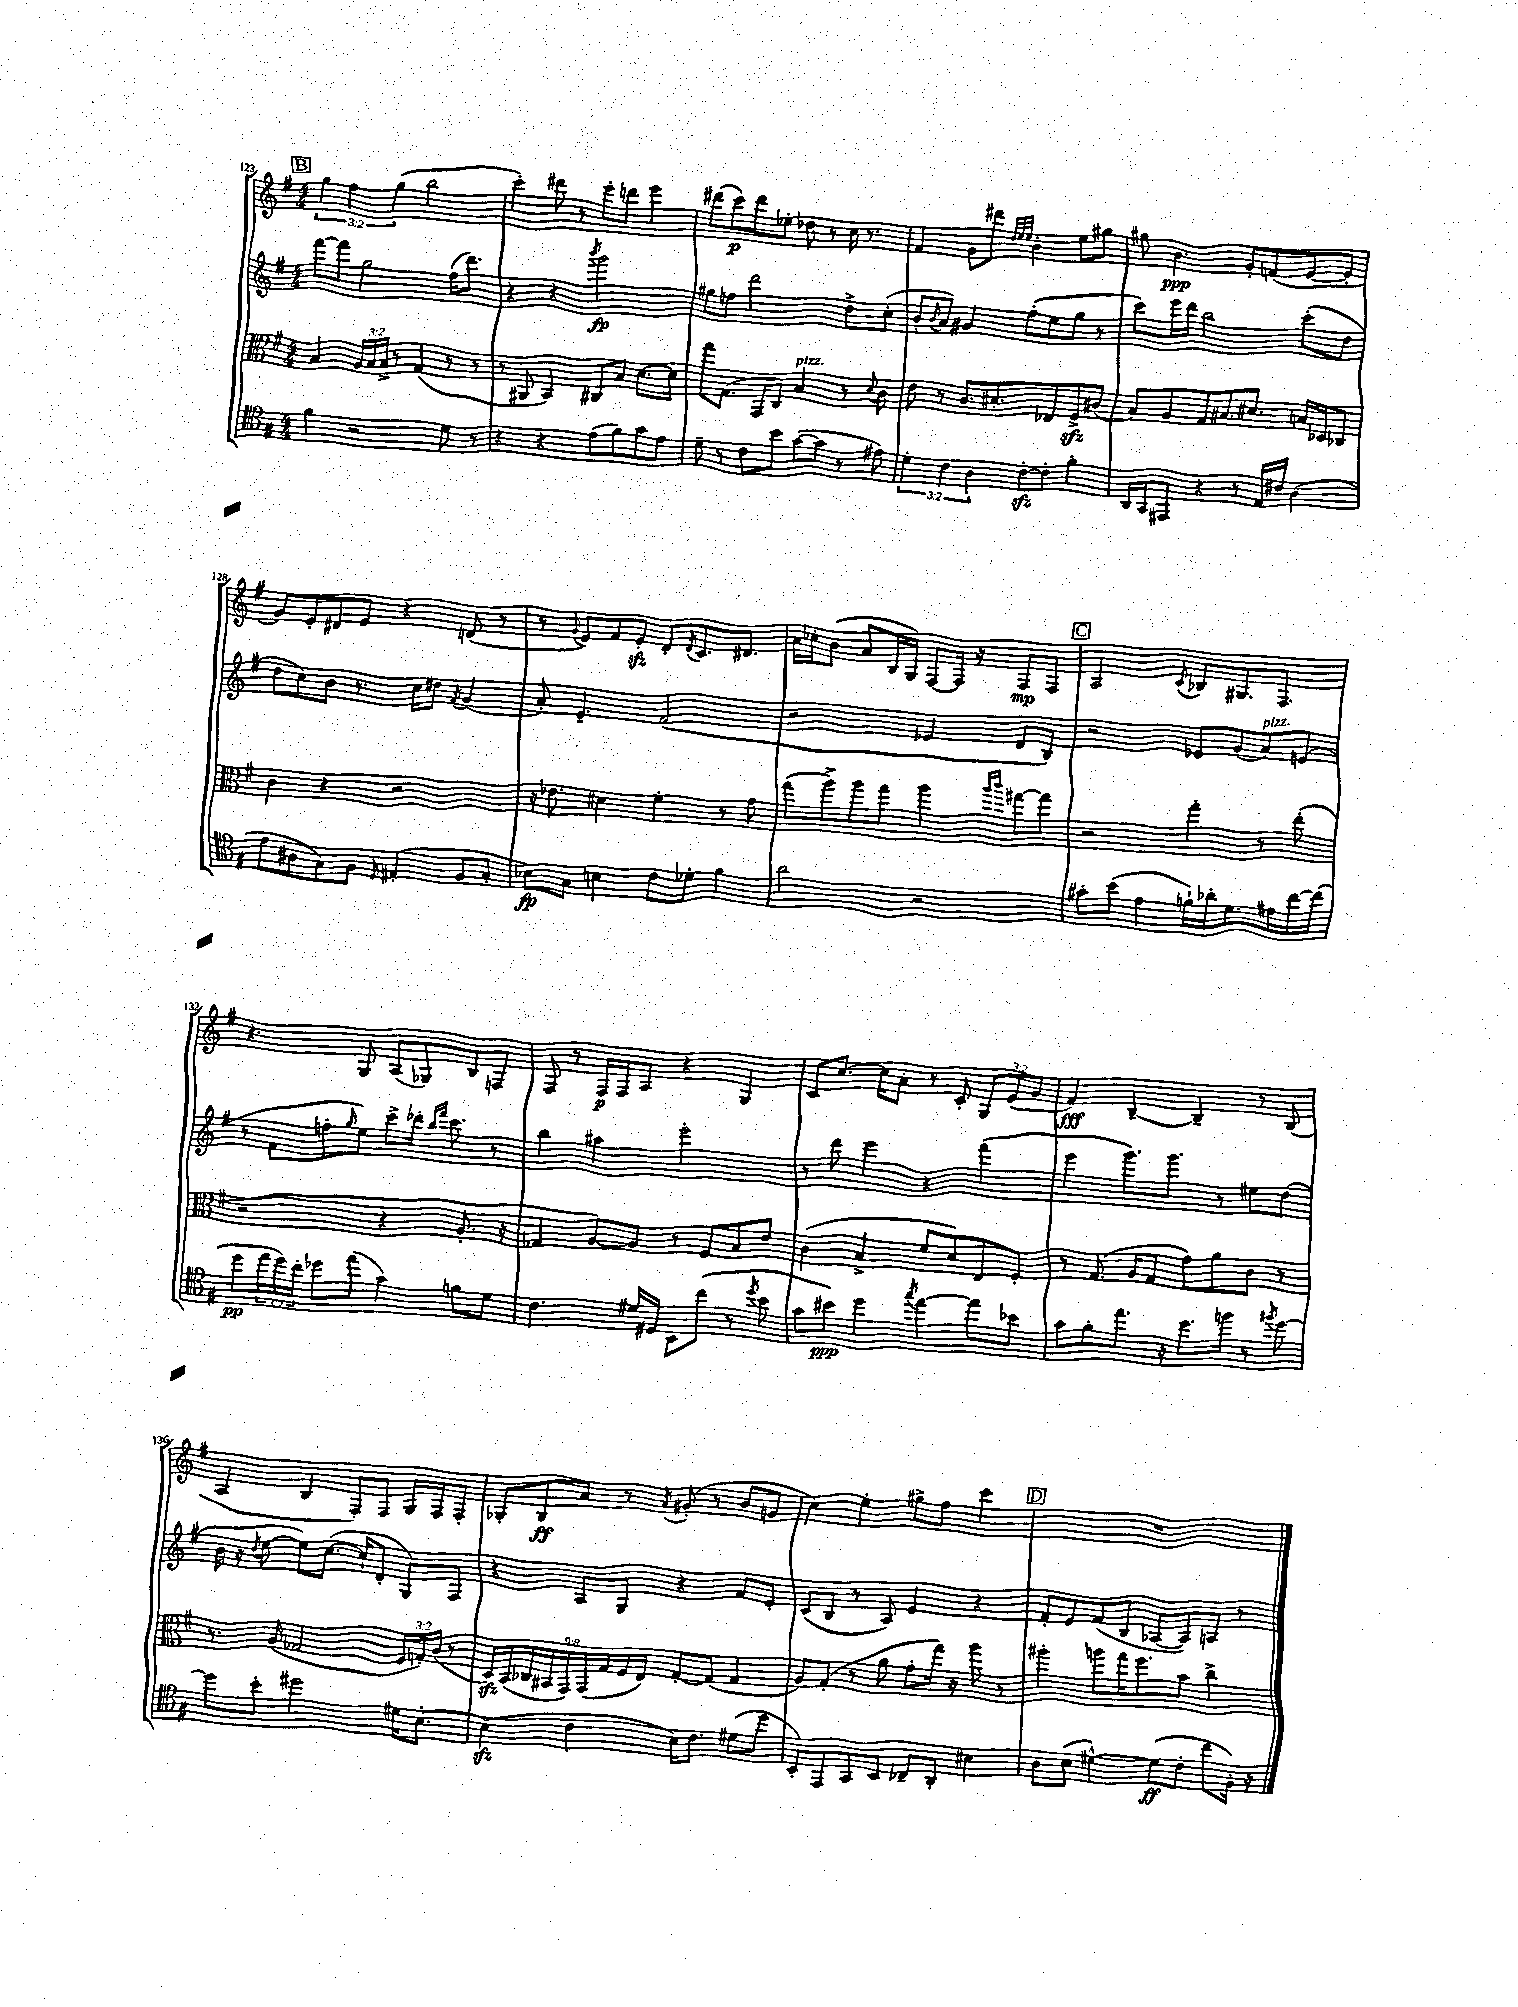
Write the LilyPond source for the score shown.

<<
\new StaffGroup <<
\new Staff = "s0" {
    \clef treble \key g \major \numericTimeSignature \time 4/4 \override Staff.TupletNumber.text = #tuplet-number::calc-fraction-text
    \mark \markup { \box "B" } \tuplet 3/2 { g''4 fis''4 g''4( } b''2 |
    c'''4-.) dis'''8 r8 e'''8-. d'''8 e'''4 |
    dis'''8( c'''8\p) dis'''8 ees''8-. des''8 r8 c''16 r8. |
    fis'4 g'8 dis'''8 \grace { d''32 e''32 e''32 } b'4-. e''8 gis''8 |
    gis''8 b'4.\ppp g'8-. f'8( e'8~ e'8-. |
    g'8) e'8-. dis'8 e'8 r4 d'8( r8 |
    r8 \appoggiatura { g'8 } e'8) fis'8 e'8-.\sfz d'8-. \acciaccatura { d'8 } c'8. dis'8. |
    a'16 ces''16-. b'8( a'8 b16 g16) fis8~ fis16 r16 fis8\mp fis8 |
    \mark \markup { \box "C" } a2 \acciaccatura { c'8 } bes8 gis8. fis8. |
    r4. g8 a8( ges8) b8 f8 |
    fis8 r8 fis16\p fis16 a8 r4 g4 |
    c'8 c''8.~ c''16 a'8-. r8 c'8-. \tuplet 3/2 { g8 e'8( g'8 } |
    fis'4\fff) b4~-- b4-- r8 b8( |
    a4 b4 fis8-.) fis8 g16 fis16 fis8-. |
    ges8-. b8\ff a'8 r8 \acciaccatura { a'8 } gis'8-.( r8 b'8 g'8 |
    c''4) e''4-. gis''8-> fis''8 c'''4 |
    \mark \markup { \box "D" } R1 \bar "|." |
}
\new Staff = "s1" {
    \clef treble \key g \major \numericTimeSignature \time 4/4
    \mark \markup { \box "B" } fis'''8~ fis'''8 g''2 fis''16( d'''8.) |
    r4 r4 \acciaccatura { b'''8 } g'''2\fp |
    gis''8 f''8 d'''2 d''8-> c''8-.( |
    b'8-. \acciaccatura { b'8 } a'8) gis'4 fis''8-.( e''8 g''8 r8 |
    c'''8) e'''16 d'''16 b''2 c'''8-.( d''8 |
    d''8 c''8) b'8 r8. c''16 dis''8 \acciaccatura { fis'8 } g'4( |
    a'8-.) e'4.-- fis'2( |
    r2 ees'4 d'8 b8) |
    \mark \markup { \box "C" } r2 ees'8 g'8( a'8^\markup { \italic "pizz." }) e'8( |
    r8 fis'8 f''8-. \grace { g''16 } e''8) c'''8-> des'''16-. \grace { b''16 fis'''16 } c'''8. r8 |
    b''4 ais''4 e'''2-. |
    r8 d'''8 e'''4 r4 fis'''4( |
    e'''4 g'''8.) g'''8. r8 eis''8 d''8( |
    b'16 r16 \acciaccatura { d''8 } e''8~ e''8) c''8.~( c''16-! d'8-. g8) fis8 |
    r4 a8 g8 r4 fis'8 e'8-. |
    c'8( b8 r8 a8) e'4 r4 |
    \mark \markup { \box "D" } fis'8-. e'8 fis'8( b8 aes8~ aes8) a8 r8 \bar "|." |
}
\new Staff = "s2" {
    \clef alto \key g \major \numericTimeSignature \time 4/4 \override Staff.TupletNumber.text = #tuplet-number::calc-fraction-text
    \mark \markup { \box "B" } b4 \tuplet 3/2 { a16 b16 b16-> } r8 g4( r8 r8 |
    r8 ais,8 b,4) cis8 b8 d'8.~ d'16 |
    g''8 g8.( g,16 c8) b4^\markup { \italic "pizz." } r8 \appoggiatura { d'8 } c'8 |
    e'8 r8 c'8. dis'8.-. ees8 fis8->\sfz cis'8( |
    b8) a8 g8 bis8. dis'8. b16 des16 ces8 |
    c'4 r4 r2 |
    r16 ees'8. dis'4 fis'4-. r8 g'8 |
    g''8( a''8->) a''8 g''8 a''4 \grace { a''16 c'''16 } gis''8~ gis''8 |
    \mark \markup { \box "C" } r2 g''4-. r8 e''8-.( |
    r2 r4 a8.-. r16 |
    ges4 a8~) a8 r8 fis8 b8 e'8 |
    c'4( b4-> fis'8 d'8) e8 fis8-. |
    r8 g8.( a16 g8 g'8) a'8 c'8 r8 |
    r8. a16( ges2 \tuplet 3/2 { fis16 g16-.) c'16( } r8 |
    \tuplet 9/8 { d16\sfz) b,16( ces16 bis,16 g,16) g,16( g16 fis16 e16) } g8~-. g8( g4 |
    a8) g8-.( r8 a'8 g'8-. g''16) r16 a''8 r8 |
    \mark \markup { \box "D" } ais''4-. a''8 g''16 fis''8. b'8 c''4-> \bar "|." |
}
\new Staff = "s3" {
    \clef tenor \key g \major \numericTimeSignature \time 4/4 \override Staff.TupletNumber.text = #tuplet-number::calc-fraction-text
    \mark \markup { \box "B" } fis'4 r2 d'8 r8 |
    r4 r4 e'8( fis'8) g'8 e'8 |
    d'8-- r8 c'8 b'8 g'8~( g'8 r8 eis'8) |
    \tuplet 3/2 { d'4-. c'4 a4 } c'8~-.\sfz c'8-. fis'4-. |
    a,16 g,16 eis,8 r4 r8 e16 cis'16 a4( |
    e'8 ais8 g8) fis8 \grace { d16 } eis4-.( fis8 g8-. |
    bes8\fp) g8 b4 c'8 des'8-. fis'4 |
    a'2 r2 |
    \mark \markup { \box "C" } gis'8-. b'8( e'4 f'16-!) aes'16-. d'8. eis'16 c''16~ c''16( |
    d''8\pp \tuplet 3/2 { e''16 d''16) c''16-. } des''8 e''8( g'4) f'8 d'8 |
    c'4. dis'16 dis16 b,8 c''8( r8 \acciaccatura { d''8 } b'8 |
    g'8 bis'8\ppp) d''4 \acciaccatura { g''8 } e''4~ e''8 bes'8 |
    g'8 fis'8-. e''8. r16 d''8. f''16 r8 \acciaccatura { fis''8 } d''8~ |
    d''8 b'8-. dis''2 dis'16 b8.~-. |
    b4\sfz( c'4 b16) c'8. dis'8( d''8 |
    b,8-.) e,8 g,8 b,8 ces8-- a,8-. bis4 |
    \mark \markup { \box "D" } a8 b8( dis'4~-^) dis'8\ff( c'8-. c''8 fis16-.) r16 \bar "|." |
}
>>
>>
\layout { \context { \Score currentBarNumber = #123 } }
